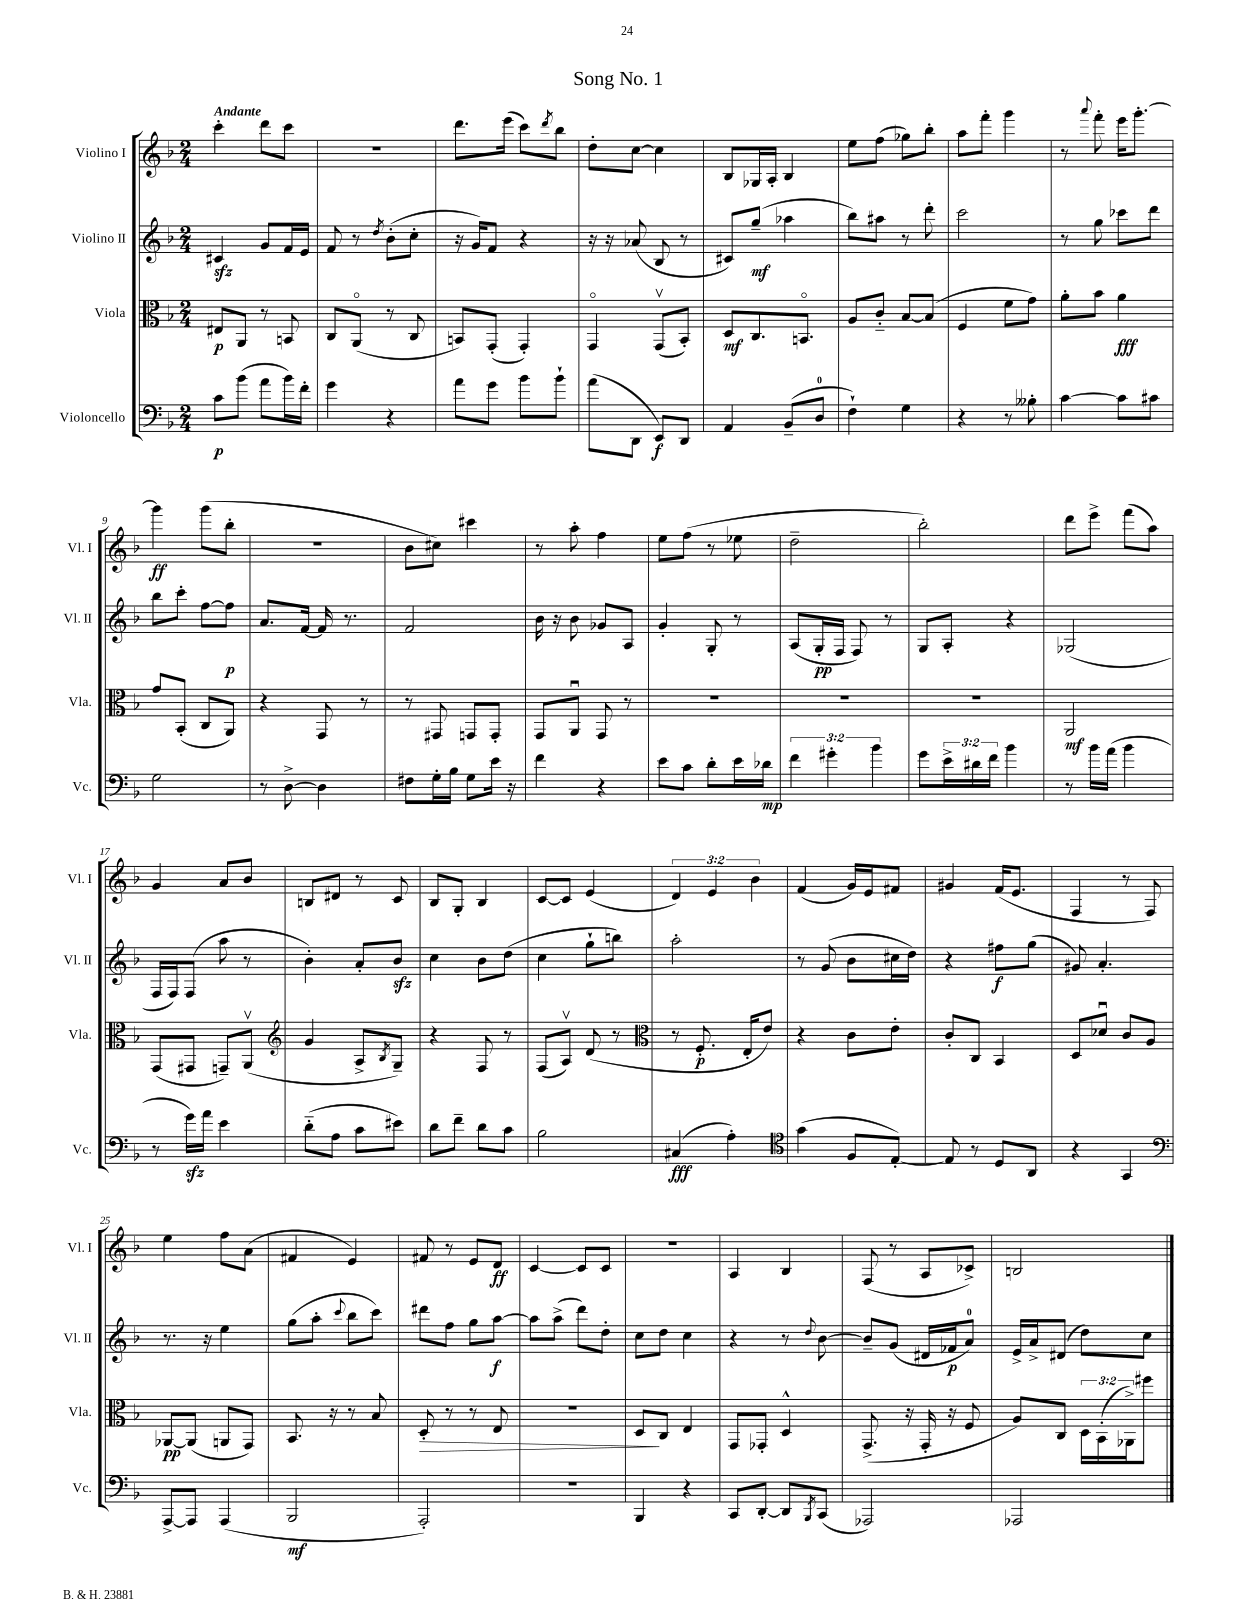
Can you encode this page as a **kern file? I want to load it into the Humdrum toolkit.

**kern	**dynam	**kern	**dynam	**kern	**dynam	**kern	**dynam
*part4	*part4	*part3	*part3	*part2	*part2	*part1	*part1
*staff4	*staff4	*staff3	*staff3	*staff2	*staff2	*staff1	*staff1
*I"Violoncello	*	*I"Viola	*	*I"Violino II	*	*I"Violino I	*
*I'Vc.	*	*I'Vla.	*	*I'Vl. II	*	*I'Vl. I	*
*clefF4	*	*clefC3	*	*clefG2	*	*clefG2	*
*k[b-]	*	*k[b-]	*	*k[b-]	*	*k[b-]	*
*M2/4	*	*M2/4	*	*M2/4	*	*M2/4	*
=1	=1	=1	=1	=1	=1	=1	=1
!	!	!	!	!	!	!LO:TX:a:B:t=Andante	!
8c\L	p	8E#X/L	p	4c#Xzz/	.	4ccc'\	.
(8b-\J	.	8AA/J	.	.	.	.	.
8a\L	.	8r	.	8g/L	.	8ddd\L	.
16b-\L)	.	8BBn/	.	16f/L	.	8ccc\J	.
16f'\JJ	.	.	.	16e/JJ	.	.	.
=2	=2	=2	=2	=2	=2	=2	=2
4g\	.	8C/L	.	8f/	.	2r	.
.	.	(8AA/J	.	8r	.	.	.
.	.	.	.	8qdd/	.	.	.
4r	.	8r	.	(8b-'\L	.	.	.
.	.	8C/	.	8cc'\J	.	.	.
=3	=3	=3	=3	=3	=3	=3	=3
8a\L	.	8BBn/L)	.	16r	.	8.ddd\L	.
.	.	.	.	16g/KL)	.	.	.
8g\J	.	(8GG'/J	.	8f/J	.	.	.
.	.	.	.	.	.	(16eee\Jk	.
8b-\L	.	4GG'/)	.	4r	.	8ccc\L)	.
.	.	.	.	.	.	8qddd/	.
8b-`\J	.	.	.	.	.	8bb-\J	.
=4	=4	=4	=4	=4	=4	=4	=4
(8a\L	.	4GG/	.	16r	.	8dd'\L	.
.	.	.	.	16r	.	.	.
8DD\J	.	.	.	(8a-X/	.	[8cc\J	.
8EE/L)	f	(8GGv/L	.	8B-/	.	4cc\]	.
8DD/J	.	8BB-'/J)	.	8r	.	.	.
=5	=5	=5	=5	=5	=5	=5	=5
4AA/	.	8D/L	mf	8c#X/L)	.	8B-/L	.
.	.	8.C/	.	(8gg~/J	mf	16G-X/L	.
.	.	.	.	.	.	16A'/JJ	.
(8BB-~/L	.	.	.	4aa-X\	.	4B-/	.
.	.	8.BBn/J	.	.	.	.	.
8D/J	.	.	.	.	.	.	.
=6	=6	=6	=6	=6	=6	=6	=6
4F`\)	.	8A/L	.	8bb-\L)	.	8ee\L	.
.	.	8c/J	.	8aa#X\J	.	(8ff\J	.
4G\	.	[8B-/L	.	8r	.	8gg-X\L)	.
.	.	(8B-/J]	.	8ddd'\	.	8bb-'\J	.
=7	=7	=7	=7	=7	=7	=7	=7
4r	.	4F/	.	2ccc\	.	8aa\L	.
.	.	.	.	.	.	8fff'\J	.
8r	.	8f\L	.	.	.	4ggg\	.
8B--X'\	.	8g\J)	.	.	.	.	.
=8	=8	=8	=8	=8	=8	=8	=8
[4c\	.	8a'\L	.	8r	.	8r	.
.	.	.	.	.	.	8qqaaa/	.
.	.	8b-\J	.	8gg\	.	8fff'\	.
8c\L]	.	4a\	fff	8ccc-X\L	.	16eee\KL	.
.	.	.	.	.	.	[8.ggg'\J	.
8c#X\J	.	.	.	8ddd\J	.	.	.
!!LO:LB:g=z
=9	=9	=9	=9	=9	=9	=9	=9
2G\	.	8g/L	.	8bb-\L	.	4ggg\]	ff
.	.	(8BB-'/J	.	8ccc'\J	.	.	.
.	.	8C/L	.	[8ff\L	.	(8ggg\L	.
.	.	8AA/J)	.	8ff\J]	p	8bb-'\J	.
=10	=10	=10	=10	=10	=10	=10	=10
8r	.	4r	.	8.a/L	.	2r	.
[8D^\	.	.	.	.	.	.	.
.	.	.	.	[16f/Jk	.	.	.
4D\]	.	8GG/	.	16f/]	.	.	.
.	.	.	.	8.r	.	.	.
.	.	8r	.	.	.	.	.
=11	=11	=11	=11	=11	=11	=11	=11
8F#X\L	.	8r	.	2f/	.	8b-\L	.
16G'\L	.	8GG#X/	.	.	.	8cc#X\J)	.
16B-\JJ	.	.	.	.	.	.	.
8G\L	.	8GGn/L	.	.	.	4ccc#X\	.
16e\Jk	.	8GG'/J	.	.	.	.	.
16r	.	.	.	.	.	.	.
=12	=12	=12	=12	=12	=12	=12	=12
4f\	.	8GG/L	.	16b-\	.	8r	.
.	.	.	.	16r	.	.	.
.	.	8AAu/J	.	8b-\	.	8aa'\	.
4r	.	8GG/	.	8g-X/L	.	4ff\	.
.	.	8r	.	8A/J	.	.	.
=13	=13	=13	=13	=13	=13	=13	=13
8e\L	.	2r	.	4g'/	.	8ee\L	.
8c\J	.	.	.	.	.	(8ff\J	.
8d'\L	.	.	.	8G'/	.	8r	.
16e\L	.	.	.	8r	.	8ee-X\	.
16d-X\JJ	mp	.	.	.	.	.	.
=14	=14	=14	=14	=14	=14	=14	=14
6f\	.	2r	.	(8A/L	.	2dd~\	.
.	.	.	.	16G'/L	pp	.	.
6g#X'\	.	.	.	.	.	.	.
.	.	.	.	16F/JJ	.	.	.
.	.	.	.	8F/)	.	.	.
6b-\	.	.	.	.	.	.	.
.	.	.	.	8r	.	.	.
=15	=15	=15	=15	=15	=15	=15	=15
8g\L	.	2r	.	8G/L	.	2bb-'\)	.
24e^\L	.	.	.	8A'/J	.	.	.
24d#X\	.	.	.	.	.	.	.
24f\JJ	.	.	.	.	.	.	.
4b-\	.	.	.	4r	.	.	.
=16	=16	=16	=16	=16	=16	=16	=16
8r	.	2AA/	mf	(2G-X/	.	8ddd\L	.
16b-\LL	.	.	.	.	.	8eee^\J	.
(16a\JJ	.	.	.	.	.	.	.
4b-\	.	.	.	.	.	(8fff\L	.
.	.	.	.	.	.	8aa\J)	.
!!LO:LB:g=z
=17	=17	=17	=17	=17	=17	=17	=17
8r	.	(8GG/L	.	16F/LL	.	4g/	.
.	.	.	.	16F/J)	.	.	.
16gzz\LL)	.	8GG#X/J	.	(8F/J	.	.	.
16a\JJ	.	.	.	.	.	.	.
4e\	.	8GGn~/L)	.	8aa\	.	8a/L	.
.	.	(8AAv/J	.	8r	.	8b-/J	.
=18	=18	=18	=18	=18	=18	=18	=18
*	*	*clefG2	*	*	*	*	*
(8d\L	.	4g/	.	4b-'\)	.	8Bn/L	.
8A\J	.	.	.	.	.	8d#X/J	.
8c\L	.	8A^/L	.	8a'/L	.	8r	.
.	.	8qB-/	.	.	.	.	.
8e#X\J)	.	8G~/J)	.	8b-zz/J	.	8c/	.
=19	=19	=19	=19	=19	=19	=19	=19
8d\L	.	4r	.	4cc\	.	8B-/L	.
8f~\J	.	.	.	.	.	8G'/J	.
8d\L	.	8F/	.	8b-\L	.	4B-/	.
8c\J	.	8r	.	(8dd\J	.	.	.
=20	=20	=20	=20	=20	=20	=20	=20
2B-\	.	(8F/L	.	4cc\	.	[8c/L	.
.	.	8Av/J)	.	.	.	8c/J]	.
.	.	(8d/	.	8gg`\L	.	(4e/	.
.	.	8r	.	8bbn\J)	.	.	.
=21	=21	=21	=21	=21	=21	=21	=21
*	*	*clefC3	*	*	*	*	*
(4C#X/	fff	8r	.	2aa'\	.	6d/)	.
.	.	8.F'/	p	.	.	.	.
.	.	.	.	.	.	6e/	.
4A'\)	.	.	.	.	.	.	.
.	.	16E'/KL	.	.	.	.	.
.	.	.	.	.	.	6b-\	.
.	.	8e/J)	.	.	.	.	.
=22	=22	=22	=22	=22	=22	=22	=22
*clefC4	*	*	*	*	*	*	*
(4g\	.	4r	.	8r	.	(4f/	.
.	.	.	.	(8g/	.	.	.
8F/L	.	8c\L	.	8b-\L	.	16g/LL)	.
.	.	.	.	.	.	16e/J	.
[8E'/J)	.	8e'\J	.	16cc#X\L	.	8f#X/J	.
.	.	.	.	16dd\JJ)	.	.	.
=23	=23	=23	=23	=23	=23	=23	=23
8E/]	.	8c'/L	.	4r	.	4g#X/	.
8r	.	8C/J	.	.	.	.	.
8D/L	.	4BB-/	.	8ff#X\L	f	(16f/KL	.
.	.	.	.	.	.	8.e/J	.
8AA/J	.	.	.	(8gg\J	.	.	.
=24	=24	=24	=24	=24	=24	=24	=24
4r	.	8D/L	.	8g#X/)	.	4F/	.
.	.	8d-Xu/J	.	4.a'/	.	.	.
4GG/	.	8c/L	.	.	.	8r	.
.	.	8A/J	.	.	.	8F/)	.
!!LO:LB:g=z
=25	=25	=25	=25	=25	=25	=25	=25
*clefF4	*	*	*	*	*	*	*
[8AAA^/L	.	[8AA-X/L	pp	8.r	.	4ee\	.
8AAA/J]	.	(8AA-/J]	.	.	.	.	.
.	.	.	.	16r	.	.	.
(4AAA/	.	8AAn/L	.	4ee\	.	8ff\L	.
.	.	8GG/J)	.	.	.	(8a\J	.
=26	=26	=26	=26	=26	=26	=26	=26
2BBB-/	mf	8.BB-/	.	(8gg\L	.	4f#X/	.
.	.	.	.	8aa'\J	.	.	.
.	.	16r	.	.	.	.	.
.	.	.	.	8qqccc/	.	.	.
.	.	8r	.	8bb-\L	.	4e/)	.
.	.	8B-/	.	8ccc\J)	.	.	.
=27	=27	=27	=27	=27	=27	=27	=27
!	!	!	!LO:HP:b	!	!	!	!
2AAA'/)	.	8D'/	>	8ddd#X\L	.	8f#X/	.
.	.	8r	.	8ff\J	.	8r	.
.	.	8r	.	8gg\L	.	8e/L	.
.	.	8E/	.	[8aa\J	f	8d/J	ff
=28	=28	=28	=28	=28	=28	=28	=28
2r	.	2r	.	8aa\L]	.	[4c/	.
.	.	.	.	(8aa^\J	.	.	.
.	.	.	.	8ddd\L)	.	8c/L]	.
.	.	.	.	8dd'\J	.	8c/J	.
=29	=29	=29	=29	=29	=29	=29	=29
4BBB-/	.	8D/L	.	8cc\L	.	2r	.
.	.	8C/J	]	8dd\J	.	.	.
4r	.	4E/	.	4cc\	.	.	.
=30	=30	=30	=30	=30	=30	=30	=30
8CC/L	.	8GG/L	.	4r	.	4A/	.
[8DD'/J	.	8GG-X'/J	.	.	.	.	.
8DD/L]	.	4D^^/	.	8r	.	4B-/	.
8qBBB-/	.	.	.	8qqdd/	.	.	.
(8CC/J	.	.	.	[8b-\	.	.	.
=31	=31	=31	=31	=31	=31	=31	=31
2AAA-X/)	.	(8.GG^/	.	8b-~/L]	.	(8F/	.
.	.	.	.	(8g/J	.	8r	.
.	.	16r	.	.	.	.	.
.	.	16GG'/	.	16d#X/LL	.	8A/L	.
.	.	16r	.	16f-X/J	p	.	.
.	.	8F/	.	8a/J)	.	8c-X^/J)	.
=32	=32	=32	=32	=32	=32	=32	=32
2AAA-X/	.	8A/L)	.	16e^/LL	.	2Bn/	.
.	.	.	.	16a^/J	.	.	.
.	.	8C/J	.	(8d#X/J	.	.	.
.	.	24D\LL	.	8dd\L)	.	.	.
.	.	(24BB-'\	.	.	.	.	.
.	.	24AA-X^\J)	.	.	.	.	.
.	.	8ff#X\J	.	8cc\J	.	.	.
==	==	==	==	==	==	==	==
*-	*-	*-	*-	*-	*-	*-	*-
